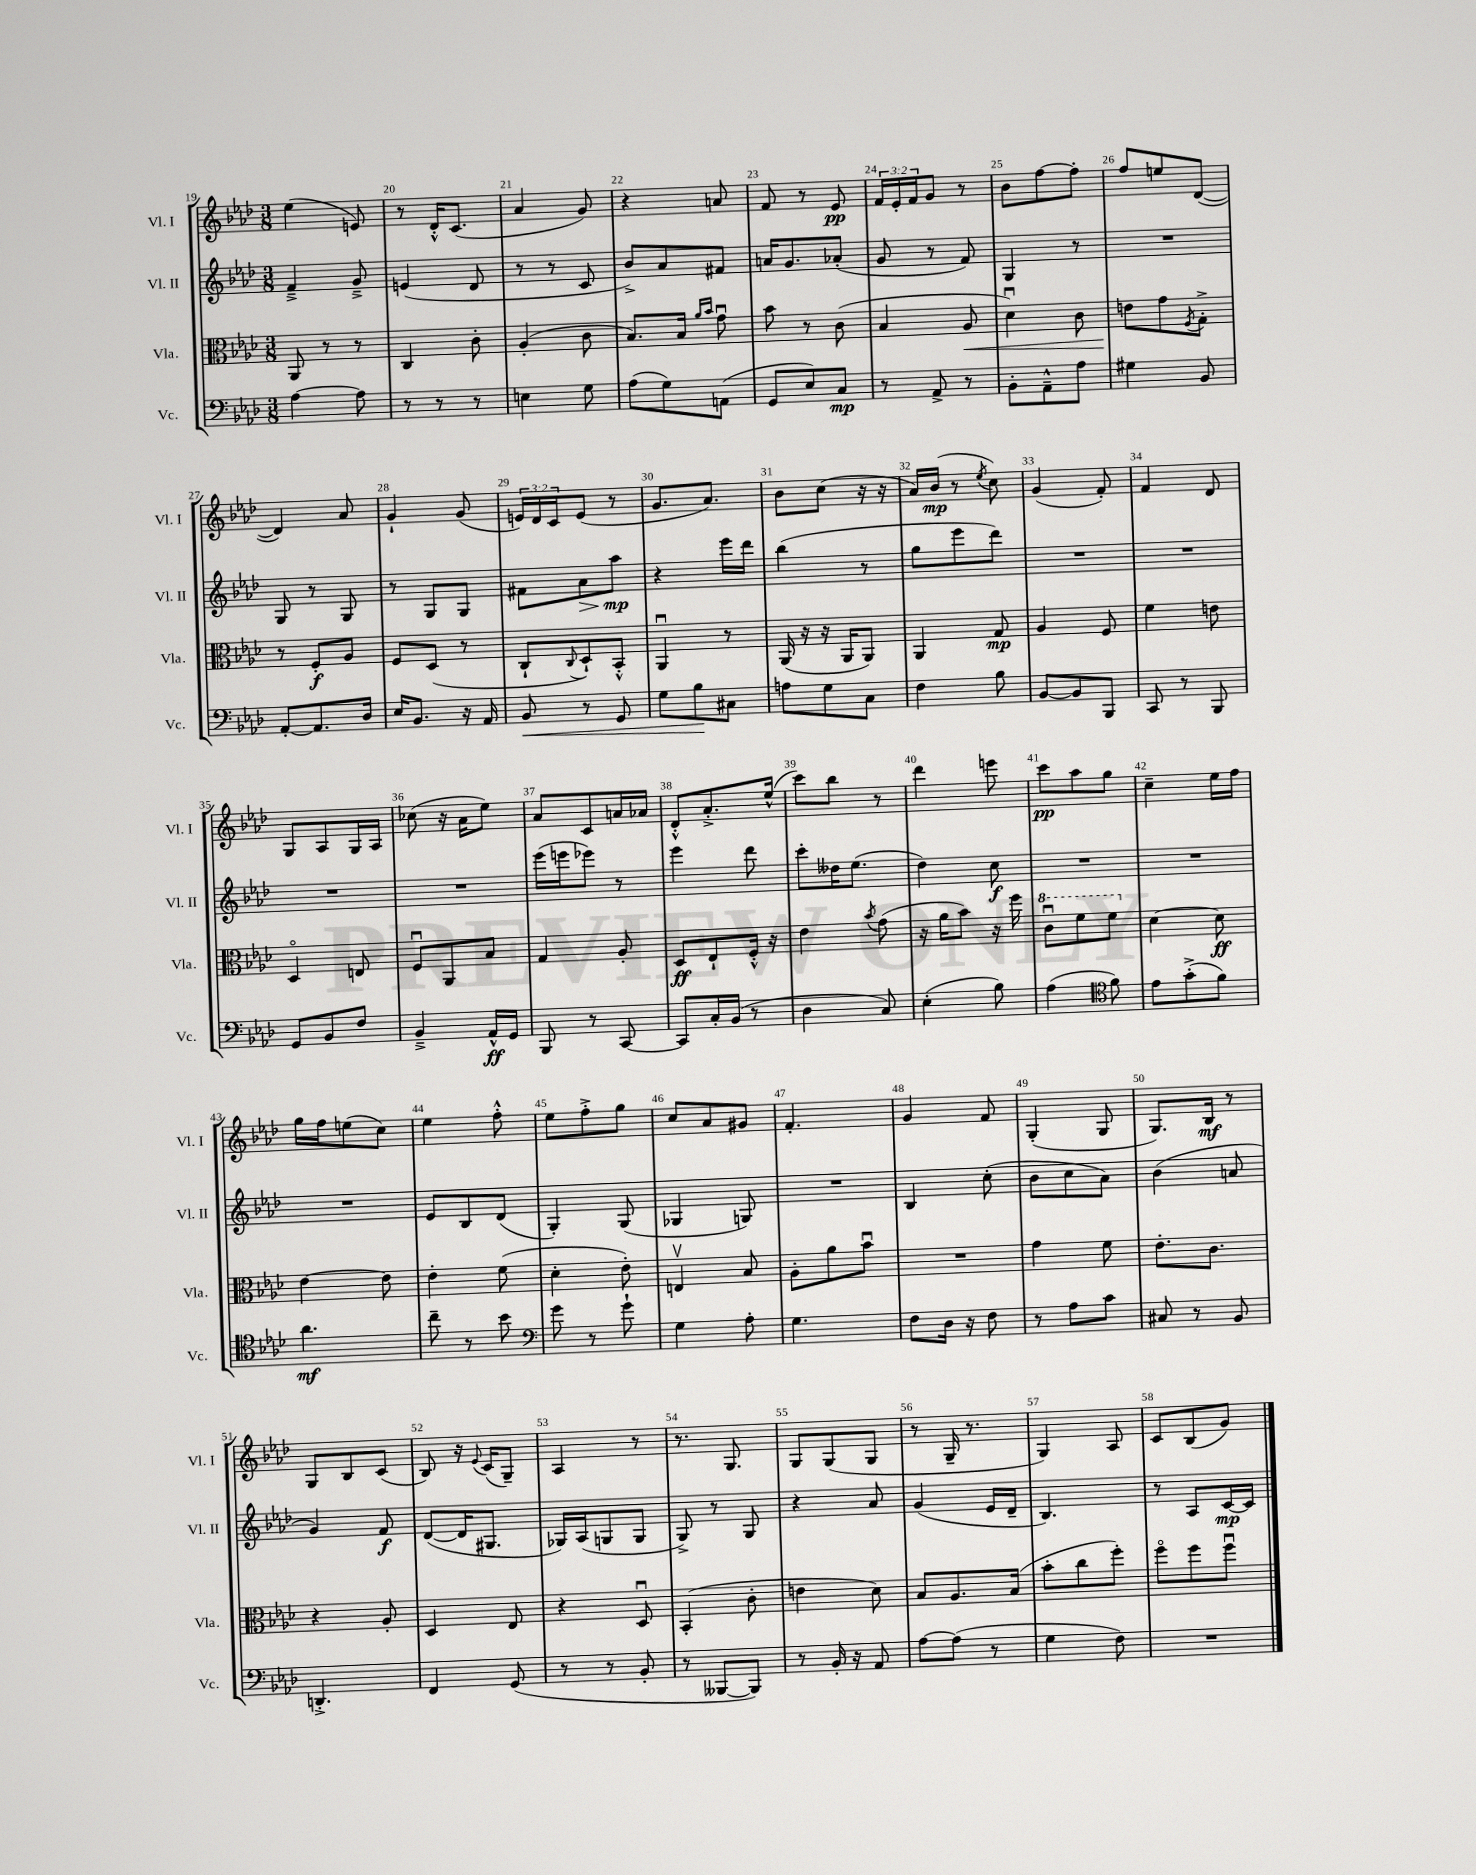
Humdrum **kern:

**kern	**dynam	**kern	**dynam	**kern	**dynam	**kern	**dynam
*part4	*part4	*part3	*part3	*part2	*part2	*part1	*part1
*staff4	*staff4	*staff3	*staff3	*staff2	*staff2	*staff1	*staff1
*I"Vc.	*	*I"Vla.	*	*I"Vl. II	*	*I"Vl. I	*
*I'Vc.	*	*I'Vla.	*	*I'Vl. II	*	*I'Vl. I	*
*clefF4	*	*clefC3	*	*clefG2	*	*clefG2	*
*k[b-e-a-d-]	*	*k[b-e-a-d-]	*	*k[b-e-a-d-]	*	*k[b-e-a-d-]	*
*M3/8	*	*M3/8	*	*M3/8	*	*M3/8	*
=19	=19	=19	=19	=19	=19	=19	=19
[4A-\	.	8AA-/	.	4f~^/	.	(4ee-\	.
.	.	8r	.	.	.	.	.
8A-\]	.	8r	.	8g~^/	.	8en/)	.
=20	=20	=20	=20	=20	=20	=20	=20
8r	.	4C/	.	(4en/	.	8r	.
8r	.	.	.	.	.	16d-'^^/KL	.
.	.	.	.	.	.	(8.c/J	.
8r	.	8c'\	.	8d-/	.	.	.
=21	=21	=21	=21	=21	=21	=21	=21
4En\	.	(4A-'/	.	8r	.	4a-/	.
.	.	.	.	8r	.	.	.
8G\	.	8c\	.	8c/	.	8g/)	.
=22	=22	=22	=22	=22	=22	=22	=22
(8A-\L	.	8.B-/L)	.	8b-^/L)	.	4r	.
8G\)	.	.	.	8a-/	.	.	.
.	.	16B-/Jk	.	.	.	.	.
.	.	16qqa-/LL	.	.	.	.	.
.	.	16qqb-/JJ	.	.	.	.	.
(8AAn\J	.	8gu\	.	8f#X/J	.	8an/	.
=23	=23	=23	=23	=23	=23	=23	=23
8GG/L	.	8b-\	.	16an/KL	.	8f/	.
.	.	.	.	8.g/	.	.	.
8E-/)	.	8r	.	.	.	8r	.
8C/J	mp	(8c\	.	(8a-X'/J	.	8e-/	pp
=24	=24	=24	=24	=24	=24	=24	=24
8r	.	4B-/	.	8g/	.	24f/LL	.
.	.	.	.	.	.	24e-'/	.
.	.	.	.	.	.	24f/J	.
8AA-^/	.	.	.	8r	.	8g/J	.
!	!	!	!LO:HP:b	!	!	!	!
8r	.	8A-/	<	8f/)	.	8r	.
=25	=25	=25	=25	=25	=25	=25	=25
8BB-'\L	.	4d-u\)	.	4G/	.	8b-\L	.
8AA-~^^\	.	.	.	.	.	[8ff\	.
8A-\J	.	8c\	.	8r	.	8ff'\J]	.
=26	=26	=26	=26	=26	=26	=26	=26
4G#X\	.	8en\L	.	4.r	.	8ff/L	.
.	.	8g\	[	.	.	8een/	.
.	.	8qF/	.	.	.	.	.
8BB-/	.	8G'^\J	.	.	.	([8d-/J	.
!!LO:LB:g=z
=27	=27	=27	=27	=27	=27	=27	=27
[8AA-'/L	.	8r	.	8G/	.	4d-/])	.
8.AA-/]	.	8F'/L	f	8r	.	.	.
.	.	8A-/J	.	8G/	.	8a-/	.
16D-/Jk	.	.	.	.	.	.	.
=28	=28	=28	=28	=28	=28	=28	=28
16E-/KL	.	8F/L	.	8r	.	4g`/	.
8.BB-/J	.	.	.	.	.	.	.
.	.	(8D-/J	.	8G/L	.	.	.
16r	.	8r	.	8G/J	.	(8g/	.
16AA-/	.	.	.	.	.	.	.
=29	=29	=29	=29	=29	=29	=29	=29
!	!LO:HP:b	!	!	!	!	!	!
8BB-/	<	8C`/L	.	8f#X\L	.	24en/LL)	.
.	.	.	.	.	.	24d-/	.
.	.	.	.	.	.	24c/J	.
.	.	8qqC/	.	.	.	.	.
!	!	!	!	!	!LO:HP:b	!	!
8r	.	8D-`/)	.	8a-\	>	(8e/J	.
8GG/	.	8BB-'^^/J	.	8aa-\J	mp	8r	.
.	.	.	.	.	]	.	.
=30	=30	=30	=30	=30	=30	=30	=30
8G\L	.	4AA-u/	.	4r	.	8.g/L	.
8B-\	.	.	.	.	.	.	.
.	.	.	.	.	.	8.a-/J)	.
8C#X\J	[	8r	.	16eee-\LL	.	.	.
.	.	.	.	16ddd-\JJ	.	.	.
=31	=31	=31	=31	=31	=31	=31	=31
8An\L	.	(16AA-/	.	(4bb-\	.	8b-\L	.
.	.	16r	.	.	.	.	.
8G\	.	16r	.	.	.	(8cc\J	.
.	.	16AA-/KL	.	.	.	.	.
8C\J	.	8AA-/J)	.	8r	.	16r	.
.	.	.	.	.	.	16r	.
=32	=32	=32	=32	=32	=32	=32	=32
4F\	.	4AA-/	.	8gg\L	.	16a-/LL)	.
.	.	.	.	.	.	(16b-/JJ	mp
.	.	.	.	8eee-\	.	8r	.
.	.	.	.	.	.	8qee-/	.
8B-\	.	8G/	mp	8ddd-\J)	.	8cc\)	.
=33	=33	=33	=33	=33	=33	=33	=33
[8BB-/L	.	4A-/	.	4.r	.	(4g/	.
8BB-/]	.	.	.	.	.	.	.
8BBB-/J	.	8F/	.	.	.	8f'/)	.
=34	=34	=34	=34	=34	=34	=34	=34
8CC/	.	4f\	.	4.r	.	4f/	.
8r	.	.	.	.	.	.	.
8BBB-/	.	8en\	.	.	.	8d-/	.
!!LO:LB:g=z
=35	=35	=35	=35	=35	=35	=35	=35
8GG/L	.	4D-/	.	4.r	.	8G/L	.
8BB-/	.	.	.	.	.	8A-/	.
8F/J	.	8En/	.	.	.	16G/L	.
.	.	.	.	.	.	16A-/JJ	.
=36	=36	=36	=36	=36	=36	=36	=36
4BB-~^/	.	8Fu/L	.	4.r	.	(8cc-X\	.
.	.	8AA-/	.	.	.	16r	.
.	.	.	.	.	.	16a-\KL	.
16AA-^^/LL	ff	8B-/J	.	.	.	8ee-\J)	.
16GG/JJ	.	.	.	.	.	.	.
=37	=37	=37	=37	=37	=37	=37	=37
8BBB-/	.	4G/	.	(16eee-\LL	.	8a-/L	.
.	.	.	.	16eeen\J	.	.	.
8r	.	.	.	8eee-X\J)	.	8c/	.
[8CC/	.	8A-'/	.	8r	.	16an/L	.
.	.	.	.	.	.	16a-X/JJ	.
=38	=38	=38	=38	=38	=38	=38	=38
8CC/L]	.	8D-/L	ff	4eee-\	.	8d-'^^/L	.
16C'/L	.	8E-`/	.	.	.	8.a-'^/	.
(16BB-/JJ	.	.	.	.	.	.	.
8r	.	16F'^^/Jk	.	8ddd-\	.	.	.
.	.	16r	.	.	.	(16ee-^^/Jk	.
=39	=39	=39	=39	=39	=39	=39	=39
4D-\	.	4e-\	.	8ccc'\L	.	8ccc\L)	.
.	.	.	.	16dd--X\K	.	8bb-\J	.
.	.	.	.	(8.ee-\J	.	.	.
.	.	8qb-/	.	.	.	.	.
8C/)	.	(8g\	.	.	.	8r	.
=40	=40	=40	=40	=40	=40	=40	=40
(4E-'\	.	16r	.	4dd-\)	.	4ddd-\	.
.	.	16a-\KL	.	.	.	.	.
.	.	8b-\J)	.	.	.	.	.
8B-\)	.	16r	.	8cc\	f	8eeen\	.
.	.	16ff\	.	.	.	.	.
=41	=41	=41	=41	=41	=41	=41	=41
*	*	*8va	*	*	*	*	*
(4A-\	.	8ccu\L	.	4.r	.	8ccc\L	pp
.	.	8ff\	.	.	.	8aa-\	.
*clefC4	*	*	*	*	*	*	*
8f\)	.	8ff\J	.	.	.	8gg\J	.
=42	=42	=42	=42	=42	=42	=42	=42
*	*	*X8va	*	*	*	*	*
8e-\L	.	[4d-\	.	4.r	.	4cc~\	.
(8g'^\	.	.	.	.	.	.	.
8f\J)	.	8d-\]	ff	.	.	16ee-\LL	.
.	.	.	.	.	.	16ff\JJ	.
!!LO:LB:g=z
=43	=43	=43	=43	=43	=43	=43	=43
4.a-\	mf	[4e-\	.	4.r	.	16gg\LL	.
.	.	.	.	.	.	16ff\J	.
.	.	.	.	.	.	(8een\	.
.	.	8e-\]	.	.	.	8cc\J)	.
=44	=44	=44	=44	=44	=44	=44	=44
8cc~\	.	4e-'\	.	8e-/L	.	4ee-\	.
8r	.	.	.	8B-/	.	.	.
8b-\	.	(8f\	.	(8d-/J	.	8ff'^^\	.
=45	=45	=45	=45	=45	=45	=45	=45
*clefF4	*	*	*	*	*	*	*
8g\	.	4d-'\	.	4G'/)	.	8ee-\L	.
8r	.	.	.	.	.	8ff'^\	.
8g`\	.	8e-'\)	.	(8G/	.	8gg\J	.
=46	=46	=46	=46	=46	=46	=46	=46
4G\	.	4Env/	.	4G-X/	.	8cc/L	.
.	.	.	.	.	.	8a-/	.
8A-'\	.	8B-/	.	8Gn/)	.	8g#X/J	.
=47	=47	=47	=47	=47	=47	=47	=47
4.G\	.	8A-'\L	.	4.r	.	4.f'/	.
.	.	8a-\	.	.	.	.	.
.	.	8b-u\J	.	.	.	.	.
=48	=48	=48	=48	=48	=48	=48	=48
8F\L	.	4.r	.	4B-/	.	4g/	.
16D-\Jk	.	.	.	.	.	.	.
16r	.	.	.	.	.	.	.
8F\	.	.	.	(8cc'\	.	8f/	.
=49	=49	=49	=49	=49	=49	=49	=49
8r	.	4g\	.	8b-\L	.	(4G'/	.
8A-\L	.	.	.	8cc\	.	.	.
8c\J	.	8f\	.	8a-\J)	.	8G/	.
=50	=50	=50	=50	=50	=50	=50	=50
8C#X/	.	8.e-'\L	.	(4b-\	.	8.G/L)	.
8r	.	.	.	.	.	.	.
.	.	8.c\J	.	.	.	16B-/Jk	mf
8BB-/	.	.	.	8an/	.	8r	.
!!LO:LB:g=z
=51	=51	=51	=51	=51	=51	=51	=51
4.DDn'^/	.	4r	.	4g/)	.	8G/L	.
.	.	.	.	.	.	8B-/	.
.	.	8A-'/	.	8f/	f	(8c/J	.
=52	=52	=52	=52	=52	=52	=52	=52
4FF/	.	4D-/	.	([8d-/L	.	8B-/)	.
.	.	.	.	16d-/K]	.	16r	.
.	.	.	.	.	.	8qqe-/	.
.	.	.	.	8.G#X/J	.	(16c/KL	.
(8GG/	.	8E-/	.	.	.	8G~/J)	.
=53	=53	=53	=53	=53	=53	=53	=53
8r	.	4r	.	16G-X/LL)	.	4A-/	.
.	.	.	.	(16A-/J	.	.	.
8r	.	.	.	8Gn/	.	.	.
8BB-'/	.	8D-u/	.	8G/J	.	8r	.
=54	=54	=54	=54	=54	=54	=54	=54
8r	.	(4BB-'/	.	8G^/)	.	8.r	.
[8BBB--X/L	.	.	.	8r	.	.	.
.	.	.	.	.	.	8.G/	.
8BBB--/J])	.	8c'\	.	8G/	.	.	.
=55	=55	=55	=55	=55	=55	=55	=55
8r	.	4en\	.	4r	.	8G/L	.
16BB-'/	.	.	.	.	.	(8G/	.
16r	.	.	.	.	.	.	.
8AA-/	.	8d-\)	.	8a-/	.	8G/J	.
=56	=56	=56	=56	=56	=56	=56	=56
[8A-\L	.	8B-/L	.	(4g/	.	8r	.
(8A-\J]	.	8.A-/	.	.	.	16G~/	.
.	.	.	.	.	.	8.r	.
8r	.	.	.	16e-/LL	.	.	.
.	.	(16B-/Jk	.	16d-~/JJ	.	.	.
=57	=57	=57	=57	=57	=57	=57	=57
4G\	.	8b-'\L	.	4.B-/)	.	4G/)	.
.	.	8cc\	.	.	.	.	.
8F\)	.	8ff'\J)	.	.	.	8A-/	.
=58	=58	=58	=58	=58	=58	=58	=58
4.r	.	8ff\L	.	8r	.	8c/L	.
.	.	8ff\	.	8A-/L	.	(8B-/	.
.	.	8ffu\J	.	[16c/L	mp	8g/J)	.
.	.	.	.	16c/JJ]	.	.	.
==	==	==	==	==	==	==	==
*-	*-	*-	*-	*-	*-	*-	*-
